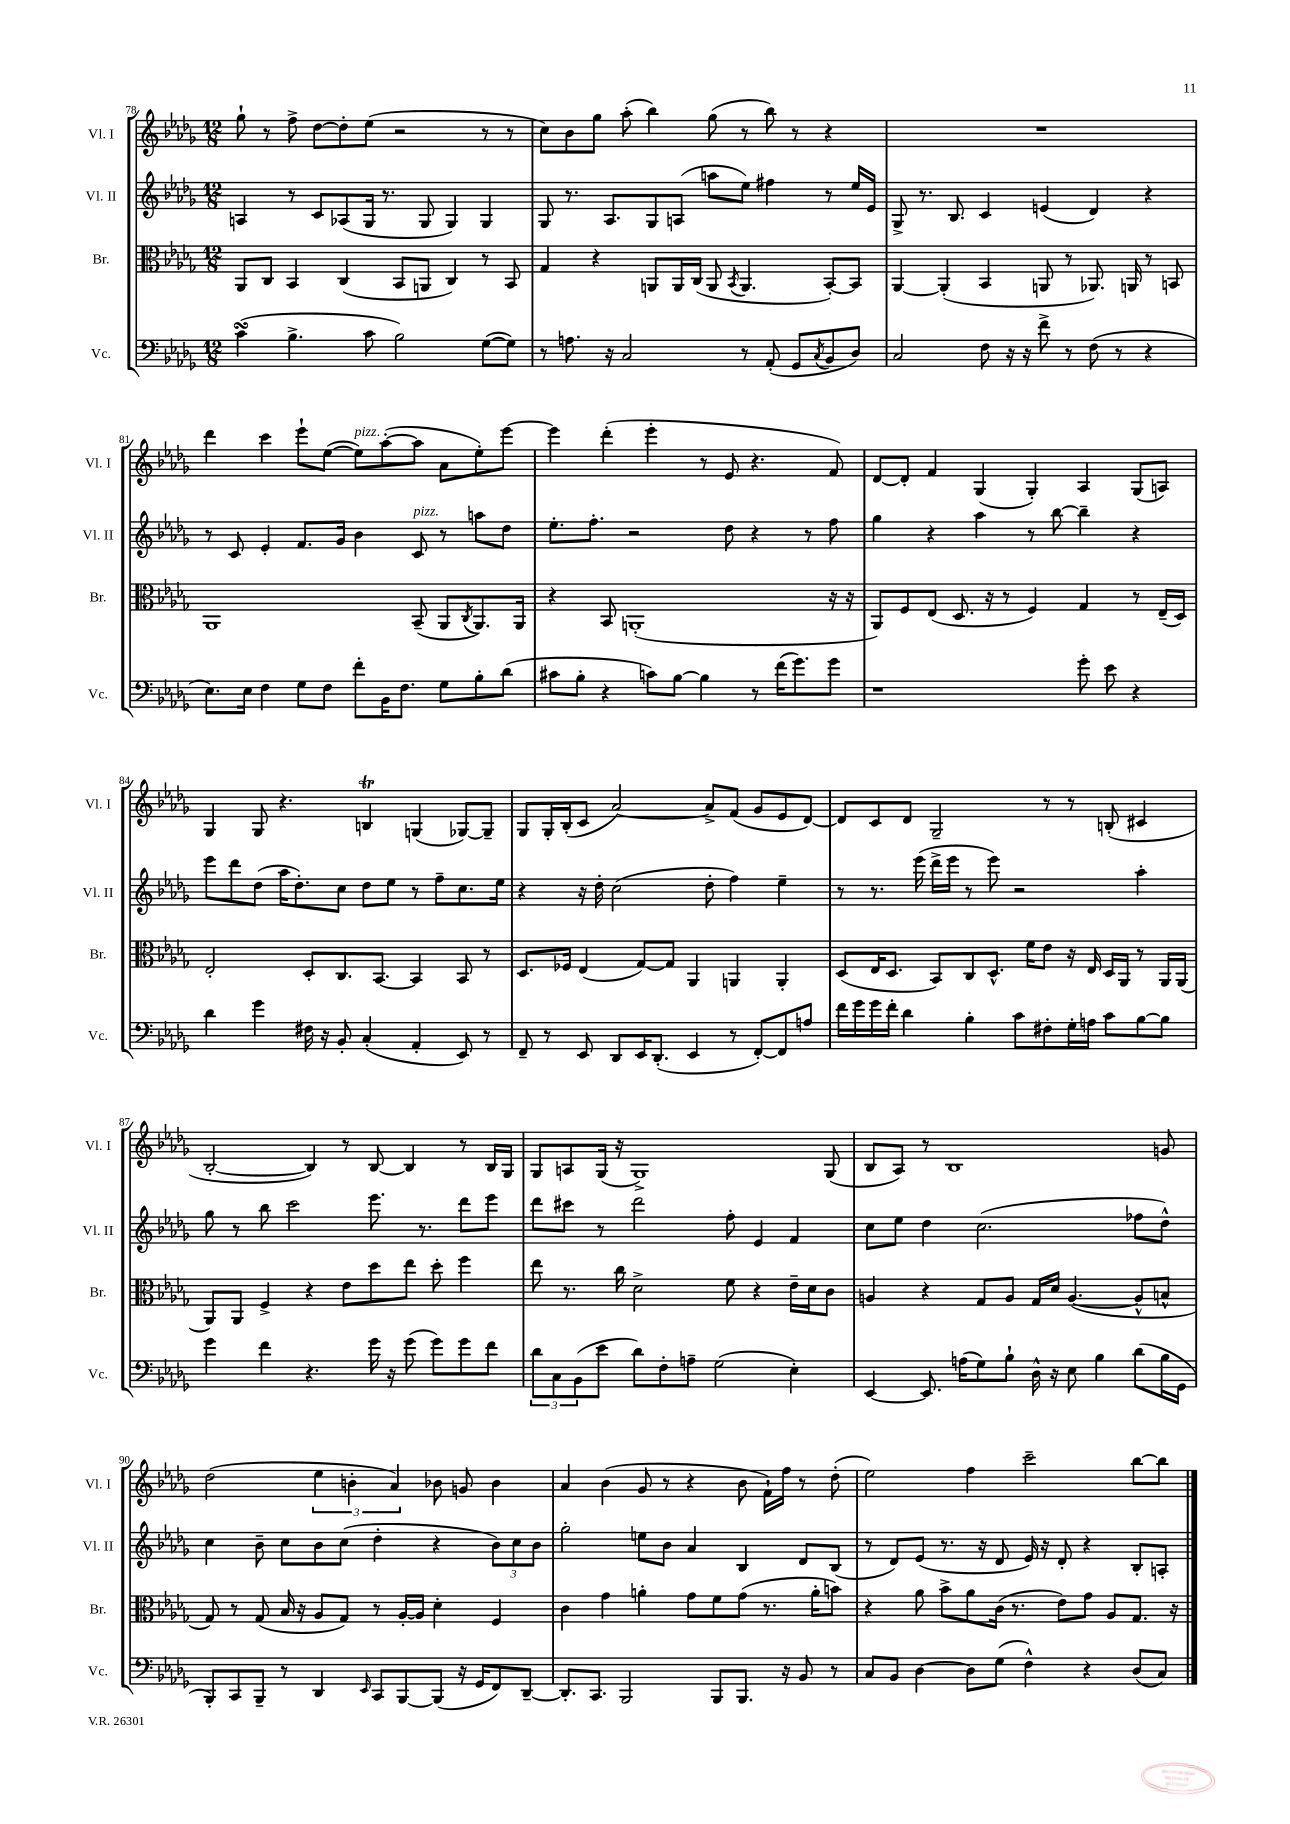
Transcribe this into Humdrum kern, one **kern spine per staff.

**kern	**kern	**kern	**kern
*staff4	*staff3	*staff2	*staff1
*clefF4	*clefC3	*clefG2	*clefG2
*k[b-e-a-d-g-]	*k[b-e-a-d-g-]	*k[b-e-a-d-g-]	*k[b-e-a-d-g-]
*M12/8	*M12/8	*M12/8	*M12/8
(4c	8AA-	4A	8gg-`
.	8C	.	8r
4.B-^	4BB-	8r	8ff^
.	.	8c	[8dd-
.	(4C	(8A-	8dd-']
8c	.	16G-	(8ee-
.	.	8.r	.
2B-)	8BB-	.	2r
.	8AA	8G-	.
.	4C)	4G-)	.
([8G-	8r	4G-	8r
8G-])	8BB-	.	8r
=	=	=	=
8r	4G-	8G-	8cc)
8.A	.	8.r	8b-
.	4r	.	8gg-
16r	.	8.A-	.
2C	.	.	(8aa-'
.	8AA	8G-	4bb-)
.	16AA	(8A	.
.	(16C	.	.
.	8AA	8aa	(8gg-
.	8qBB-	.	.
8r	4.AA	8ee-)	8r
(8AA-'	.	4ff#	8bb-)
8GG-	.	.	8r
8qC	.	.	.
8BB-	[8BB-')	8r	4r
8D-)	8BB-]	16ee-	.
.	.	16e-	.
=	=	=	=
2C	[4AA-	8G-^	1.r
.	.	8.r	.
.	(4AA-']	.	.
.	.	8.B-	.
8F	4BB-	4c	.
16r	.	.	.
16r	.	.	.
8f^	8AA	(4e	.
8r	8r	.	.
(8F	8.AA-)	4d-)	.
8r	.	.	.
.	16AA	.	.
4r	8r	4r	.
.	8BB	.	.
=	=	=	=
8.E-)	1AA-	8r	4ddd-
.	.	8c	.
16E-	.	.	.
4F	.	4e-'	4ccc
8G-	.	8.f	8eee-`
8F	.	.	([8ee-
.	.	16g-	.
8f'	.	4b-	8ee-])
16BB-	.	.	([8aa-'
8.F	.	.	.
.	(8BB-~	8c	8aa-]
8G-	8AA-	8r	8a-
.	8qC	.	.
8B-'	8.AA-)	8aa	8ee-')
(8d-	.	8dd-	[8eee-
.	16AA-	.	.
=	=	=	=
8c#	4r	8.ee-'	4eee-]
8B-'	.	.	.
.	.	8.ff'	.
4r	8BB-	.	(4ddd-'
.	(1AA'	2r	.
8c)	.	.	4eee-'
[8B-	.	.	.
4B-]	.	.	8r
.	.	8dd-	8e-
8r	.	4r	4.r
(16f	.	.	.
8.g-)	.	.	.
.	.	8r	.
8g-	16r	8ff	8f)
.	16r	.	.
=	=	=	=
1r	8AA-)	4gg-	[8d-
.	8F	.	8d-']
.	(8E-	4r	4f
.	8.D-	.	.
.	.	4aa-	(4G-
.	16r	.	.
.	8r	.	.
.	4F)	8r	4G-')
.	.	[8bb-	.
8g-'	4G-	4bb-~]	4A-
8e-	.	.	.
4r	8r	4r	(8G-
.	(16E-~	.	8A)
.	16D-)	.	.
=	=	=	=
4d-	2E-'	8eee-	4G-
.	.	8ddd-	.
4g-	.	(8dd-	8G-
.	.	16aa-	4.r
.	.	8.dd-')	.
16F#	8D-'	.	.
16r	.	.	.
8BB-'	8.C	8cc	.
(4C'	.	8dd-	4B
.	[8.BB-	.	.
.	.	8ee-	.
4AA-'	4BB-]	8r	(4G
.	.	8ff~	.
8EE-)	8BB-	8.cc	[8G-)
8r	8r	.	8G-~]
.	.	16ee-	.
=	=	=	=
8FF~	8.D-	4r	8G-
8r	.	.	16G-'
.	16F-	.	(16B-'
8EE-	(4E-	16r	8c
.	.	16dd-'	.
8DD-	.	(2cc	[2a-)
16EE-	[8G-)	.	.
(8.DD-'	.	.	.
.	8G-]	.	.
4EE-	4AA-	.	.
.	.	8dd-'	8a-^]
8r	4AA	4ff)	(8f
[8FF')	.	.	8g-
8FF]	4AA'	4ee-~	8e-
8A	.	.	[8d-)
=	=	=	=
16f	(8D-	8r	8d-]
16g-	.	.	.
16g-	16E-	8.r	8c
16f'	8.D-	.	.
4d-	.	.	8d-
.	.	(16eee-	.
.	8BB-)	16ddd-^	2G-~
.	.	16eee-	.
4B-'	8C	8r	.
.	8.D-^^	8eee-)	.
8c	.	2r	.
.	16f	.	.
8F#'	8e-	.	8r
16G-'	16r	.	8r
16A	16E-	.	.
8c	16D-	.	(8B'
.	16AA-	.	.
[8B-	8r	4aa-'	4c#
8B-]	16AA-	.	.
.	(16AA-	.	.
=	=	=	=
4g-	8AA-)	8gg-	[2B-'
.	8AA-	8r	.
4f	4F^	8bb-	.
.	.	2ccc	.
4.r	4r	.	4B-])
.	8e-	.	8r
16g-	8dd-	8.eee-	[8B-
16r	.	.	.
(8g-	8ee-	.	4B-]
.	.	8.r	.
8g-)	8dd-'	.	.
8g-	4ff	8ddd-	8r
8f	.	8eee-	16B-
.	.	.	16G-
=	=	=	=
12d-	8ee-	8ddd-	8G-
12C	.	.	.
.	8.r	8ccc#	8A
(12BB-	.	.	.
8e-	.	8r	(16G-
.	16cc	.	16r
8d-)	2d-^	2ddd-	1G-^)
8F'	.	.	.
8A~	.	.	.
(2G-	.	.	.
.	8f	8ff'	.
.	4r	4e-	.
4E-')	16e-~	4f	.
.	16d-	.	.
.	8c	.	(8G-
=	=	=	=
[4EE-	4A	8cc	8B-
.	.	8ee-	8A-)
8.EE-]	4r	4dd-	8r
.	.	.	1B-
(16A	.	.	.
8G-)	8G-	(2.cc	.
8B-`	8A	.	.
16D-^^	16G-	.	.
16r	16d-	.	.
8E-	([4.A	.	.
4B-	.	.	.
(8d-	8A^^]	8ff-	.
16B-	8B^^	8dd-^^)	8g
16GG-	.	.	.
=	=	=	=
8BBB-')	8G-)	4cc	(2dd-
8CC	8r	.	.
8BBB-~	(8G-	8b-~	.
8r	16B-	8cc	.
.	16r	.	.
4DD-	8A-	8b-	6ee-
.	8G-)	(8cc	.
.	.	.	6b'
16qqEE-	.	.	.
8CC	8r	4dd-'	.
.	.	.	6a-)
[8BBB-	[16A-'	.	.
.	16A-]	.	.
(8BBB-]	4d-'	4r	8b-
16r	.	.	8g
16GG-	.	.	.
8FF)	4F	12b-)	4b-
.	.	12cc	.
[8DD-~	.	.	.
.	.	12b-	.
=	=	=	=
8.DD-']	4c	2gg-'	4a-
8.CC	.	.	.
.	4g-	.	(4b-
2BBB-	.	.	.
.	4a'	8ee	8g-
.	.	8b-	8r
.	8g-	4a-	4r
8BBB-	8f	.	.
8.BBB-	(8g-	4B-	8b-
.	8.r	.	16f`)
16r	.	.	16ff
8BB-	.	8d-	8r
.	16a'	.	.
8r	8b)	(8B-	(8dd-'
=	=	=	=
8C	4r	8r	2ee-)
8BB-	.	8d-)	.
[4D-	8a-	(8e-	.
.	8b-^	8.r	.
8D-]	8a-	.	4ff
.	.	16r	.
(8G-	(16c	8d-	.
.	8.r	.	.
4F^^)	.	16e-)	2ccc~
.	.	16r	.
.	8e-)	8d-'	.
4r	8g-	4r	.
.	8A-	.	.
(8D-	8.G-	8B-'	[8bb-
8C)	.	8A'	8bb-]
.	16r	.	.
==	==	==	==
*-	*-	*-	*-
